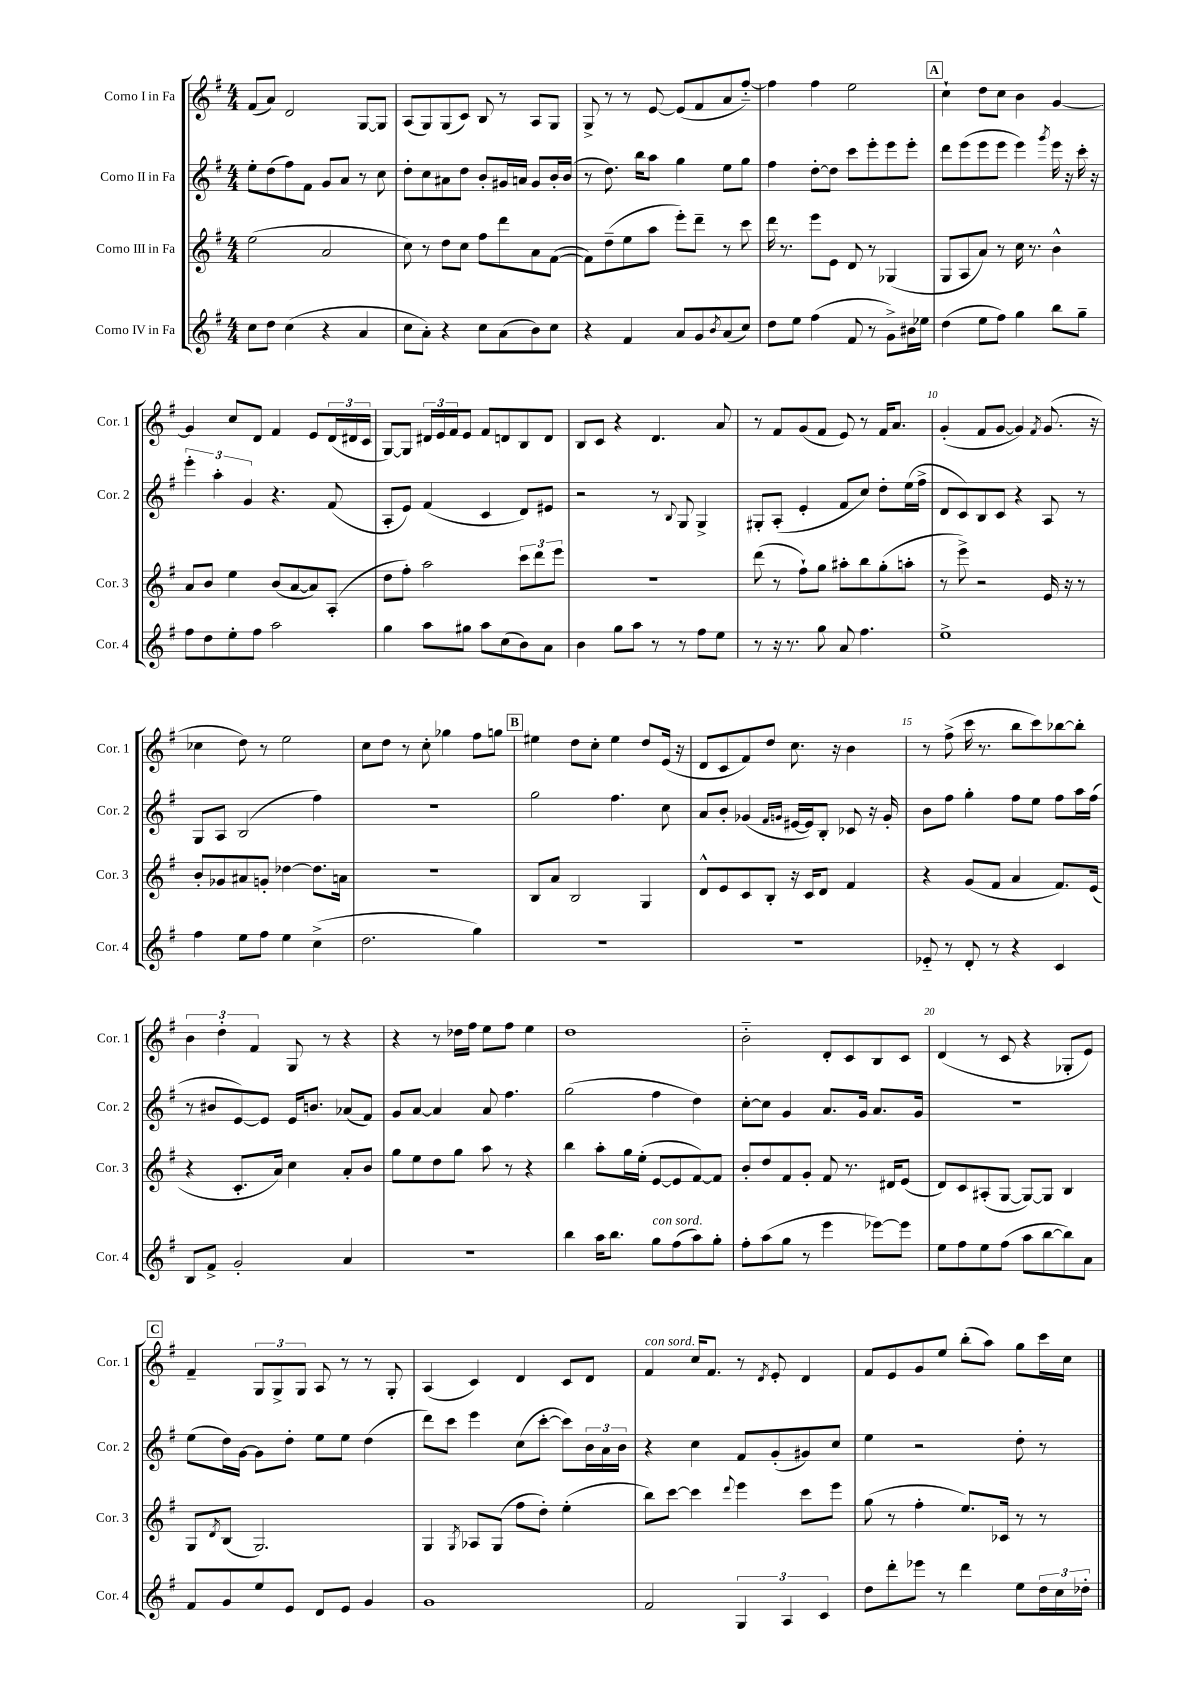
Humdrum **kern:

**kern	**kern	**kern	**kern
*staff4	*staff3	*staff2	*staff1
*clefG2	*clefG2	*clefG2	*clefG2
*k[f#]	*k[f#]	*k[f#]	*k[f#]
*M4/4	*M4/4	*M4/4	*M4/4
8cc	(2ee	8ee'	(8f#
8dd	.	(8dd	8a)
(4cc	.	8ff#)	2d
.	.	8f#	.
4r	2a	8g	.
.	.	8a	.
4a	.	8r	[8G
.	.	8cc	8G]
=	=	=	=
8cc	8cc)	8dd'	(8A
8a')	8r	8cc	8G)
4r	8dd	8a#	(8G
.	8cc	8dd	8c)
8cc	8ff#	8b'	8B
(8a	8ddd	16g#	8r
.	.	16a	.
8b)	8a	8g#	8A
8cc	([8f#	16b'	8G
.	.	(16b	.
=	=	=	=
4r	8f#])	8r	8G^
.	(8dd~	8.dd)	8r
4f#	8ee	.	8r
.	.	16bb	.
.	8aa	8aa	[8e
8a	8eee')	4gg	(8e]
8g	8ddd~	.	8f#
8qb	.	.	.
(8a	8r	8ee	8a
8cc)	8ccc	8gg	[8ff#'~)
=	=	=	=
8dd	16ddd	4ff#	4ff#]
.	8.r	.	.
8ee	.	.	.
(4ff#	8eee	[8dd'	4ff#
.	8e	8dd]	.
8f#	8d	8ccc	2ee
8r	8r	8eee'	.
8g^)	(4G-	8eee	.
16b#	.	8eee'	.
16ee-	.	.	.
=	=	=	=
(4dd	8G	8ddd	4cc`
.	8A	(8eee	.
8ee	8a)	8eee	8dd
8ff#)	8r	8eee	8cc
4gg	16cc	4eee)	4b
.	8.r	.	.
.	.	8qggg	.
8bb	4b^^	16eee	[4g
.	.	16r	.
8gg~	.	16ccc'	.
.	.	16r	.
=	=	=	=
8ff#	8a	6eee'	4g]
8dd	8b	.	.
.	.	6aa'	.
8ee'	4ee	.	8cc
.	.	6g	.
8ff#	.	.	8d
2aa	(8b	4.r	4f#
.	[8a	.	.
.	8a])	.	8e
.	(8A'	(8f#	(24d
.	.	.	24d#
.	.	.	24c
=	=	=	=
4gg	8dd	8A'	[8G)
.	8ff#')	8e)	8G]
8aa	2aa	(4f#	24d#
.	.	.	24e
.	.	.	24f#
8gg#	.	.	8e
8aa	.	4c	8f#
(8cc	.	.	8d
8b)	12ccc	8d)	8B
.	12ddd	.	.
8a	.	8e#	8d
.	12eee	.	.
=	=	=	=
4b	1r	2r	8B
.	.	.	8c
8gg	.	.	4r
8aa	.	.	.
8r	.	8r	4.d
.	.	8qqB	.
8r	.	8G	.
8ff#	.	4G^	.
8ee	.	.	8a
=	=	=	=
8r	(8ddd	8G#'	8r
16r	8r	(8A'	8f#
8.r	.	.	.
.	8ff#`)	4e'	(8g
8gg	8gg	.	8f#
8a	8aa#'	8f#	8e)
4.ff#	8bb	8cc)	8r
.	(8gg'	8dd'	16f#
.	.	.	8.a
.	8aa'	(16ee	.
.	.	16ff#^	.
=	=	=	=
1ee^	8r	8d	(4g'
.	8eee^)	8c)	.
.	2r	8B	8f#
.	.	8c	[8g
.	.	4r	4g])
.	.	.	8qf#
.	16e	8A	(8.g
.	16r	.	.
.	8r	8r	.
.	.	.	16r
=	=	=	=
4ff#	8b'	8G	4cc-
.	8g-	8A	.
8ee	8a#	(2B	8dd)
8ff#	8g'	.	8r
4ee	[4dd-	.	2ee
(4cc^	8.dd-]	4ff#)	.
.	16a	.	.
=	=	=	=
2.dd	1r	1r	8cc
.	.	.	8dd
.	.	.	8r
.	.	.	8cc'
.	.	.	4gg-
4gg)	.	.	8ff#
.	.	.	8gg
=	=	=	=
1r	8B	2gg	4ee#
.	8a	.	.
.	2B	.	8dd
.	.	.	8cc'
.	.	4.ff#	4ee#
.	4G	.	8dd
.	.	8cc	(16e
.	.	.	16r
=	=	=	=
1r	8d^^	8a	8d
.	8e	8b'	8c
.	8c	(4g-	8f#)
.	8B'	.	8dd
.	.	16qqf#	.
.	.	16qqg	.
.	16r	[16e#	8.cc
.	16c	16e#])	.
.	8d	8B'	.
.	.	.	16r
.	4f#	8c-	4b
.	.	16r	.
.	.	16g'	.
=	=	=	=
8e-'~	4r	8b	8r
8r	.	8ff#	(8ff#^
8d'	(8g	4gg'	16ccc
.	.	.	8.r
8r	8f#	.	.
4r	4a	8ff#	8bb
.	.	8ee	8ccc)
4c	8.f#)	8ff#	[8bb-
.	.	16aa	8bb-']
.	(16e	(16ff#	.
=	=	=	=
8B	4r	8r	6b
8f#^	.	8b#	.
.	.	.	6dd'
2g'	8.c'	[8e)	.
.	.	.	6f#
.	.	8e]	.
.	16a)	.	.
.	4cc	16e	8G
.	.	8.b	.
.	.	.	8r
4a	8a'	(8a-	4r
.	8b	8f#)	.
=	=	=	=
1r	8gg	8g	4r
.	8ee	[8a	.
.	8dd	4a]	8r
.	8gg	.	16dd-
.	.	.	16ff#
.	8aa	8a	8ee
.	8r	4.ff#	8ff#
.	4r	.	4ee
=	=	=	=
4bb	4bb	(2gg	1dd
16aa	8aa'	.	.
8.bb	.	.	.
.	16gg	.	.
.	(16ee'	.	.
8gg	[8e	4ff#	.
(8ff#	8e]	.	.
8aa)	[8f#)	4dd)	.
8gg'	8f#]	.	.
=	=	=	=
8ff#'	8b'	[8cc'	2b'~
(8aa	8dd	8cc]	.
8gg	8f#	4g	.
8r	8g'	.	.
4eee	8f#	8.a	8d'
.	8.r	.	8c
.	.	16g	.
[8eee-)	.	8.a	8B
.	16d#	.	.
8eee-]	(8e	.	8c
.	.	16g	.
=	=	=	=
8ee	8d)	1r	(4d
8ff#	8c	.	.
8ee	(8A#'	.	8r
(8ff#	[8G	.	8c
8aa	8G_)	.	4r
[8bb	8G]	.	.
8bb])	4B	.	8G-'
8a	.	.	8e)
=	=	=	=
8f#	8G	(8ee	4f#~
.	8qd	.	.
8g	(8B	16dd)	.
.	.	[16g	.
8ee	2.G)	8g]	12G
.	.	.	12G^
8e	.	8dd'	.
.	.	.	12G
8d	.	8ee	8A
8e	.	8ee	8r
4g	.	(4dd	8r
.	.	.	8G'
=	=	=	=
1g	4G	8ddd)	(4A
.	.	8ccc	.
.	8qG	.	.
.	8A-	4eee	4c)
.	(8G	.	.
.	8ff#	(8cc	4d
.	8dd')	[8ccc'	.
.	(4ee'	8ccc])	8c
.	.	24b	8d
.	.	24a	.
.	.	24b	.
=	=	=	=
2f#	8bb)	4r	4f#
.	[8ccc	.	.
.	4ccc]	4cc	16cc
.	.	.	8.f#
.	8qqddd	.	.
6G	4eee	8f#	8r
.	.	.	8qd
.	.	(8g'	8e'
6A	.	.	.
.	8ccc	8g#)	4d
6c	.	.	.
.	8eee	8cc	.
=	=	=	=
8dd	(8gg	4ee	8f#
8ddd'	8r	.	8e
8eee-	4ff#'	2r	8g
8r	.	.	8ee
4ddd	8.ee)	.	(8bb'
.	.	.	8aa)
.	16c-	.	.
8ee	8r	8dd'	8gg
24dd	8r	8r	16ccc
24cc	.	.	.
.	.	.	16cc
24dd-'	.	.	.
==	==	==	==
*-	*-	*-	*-
